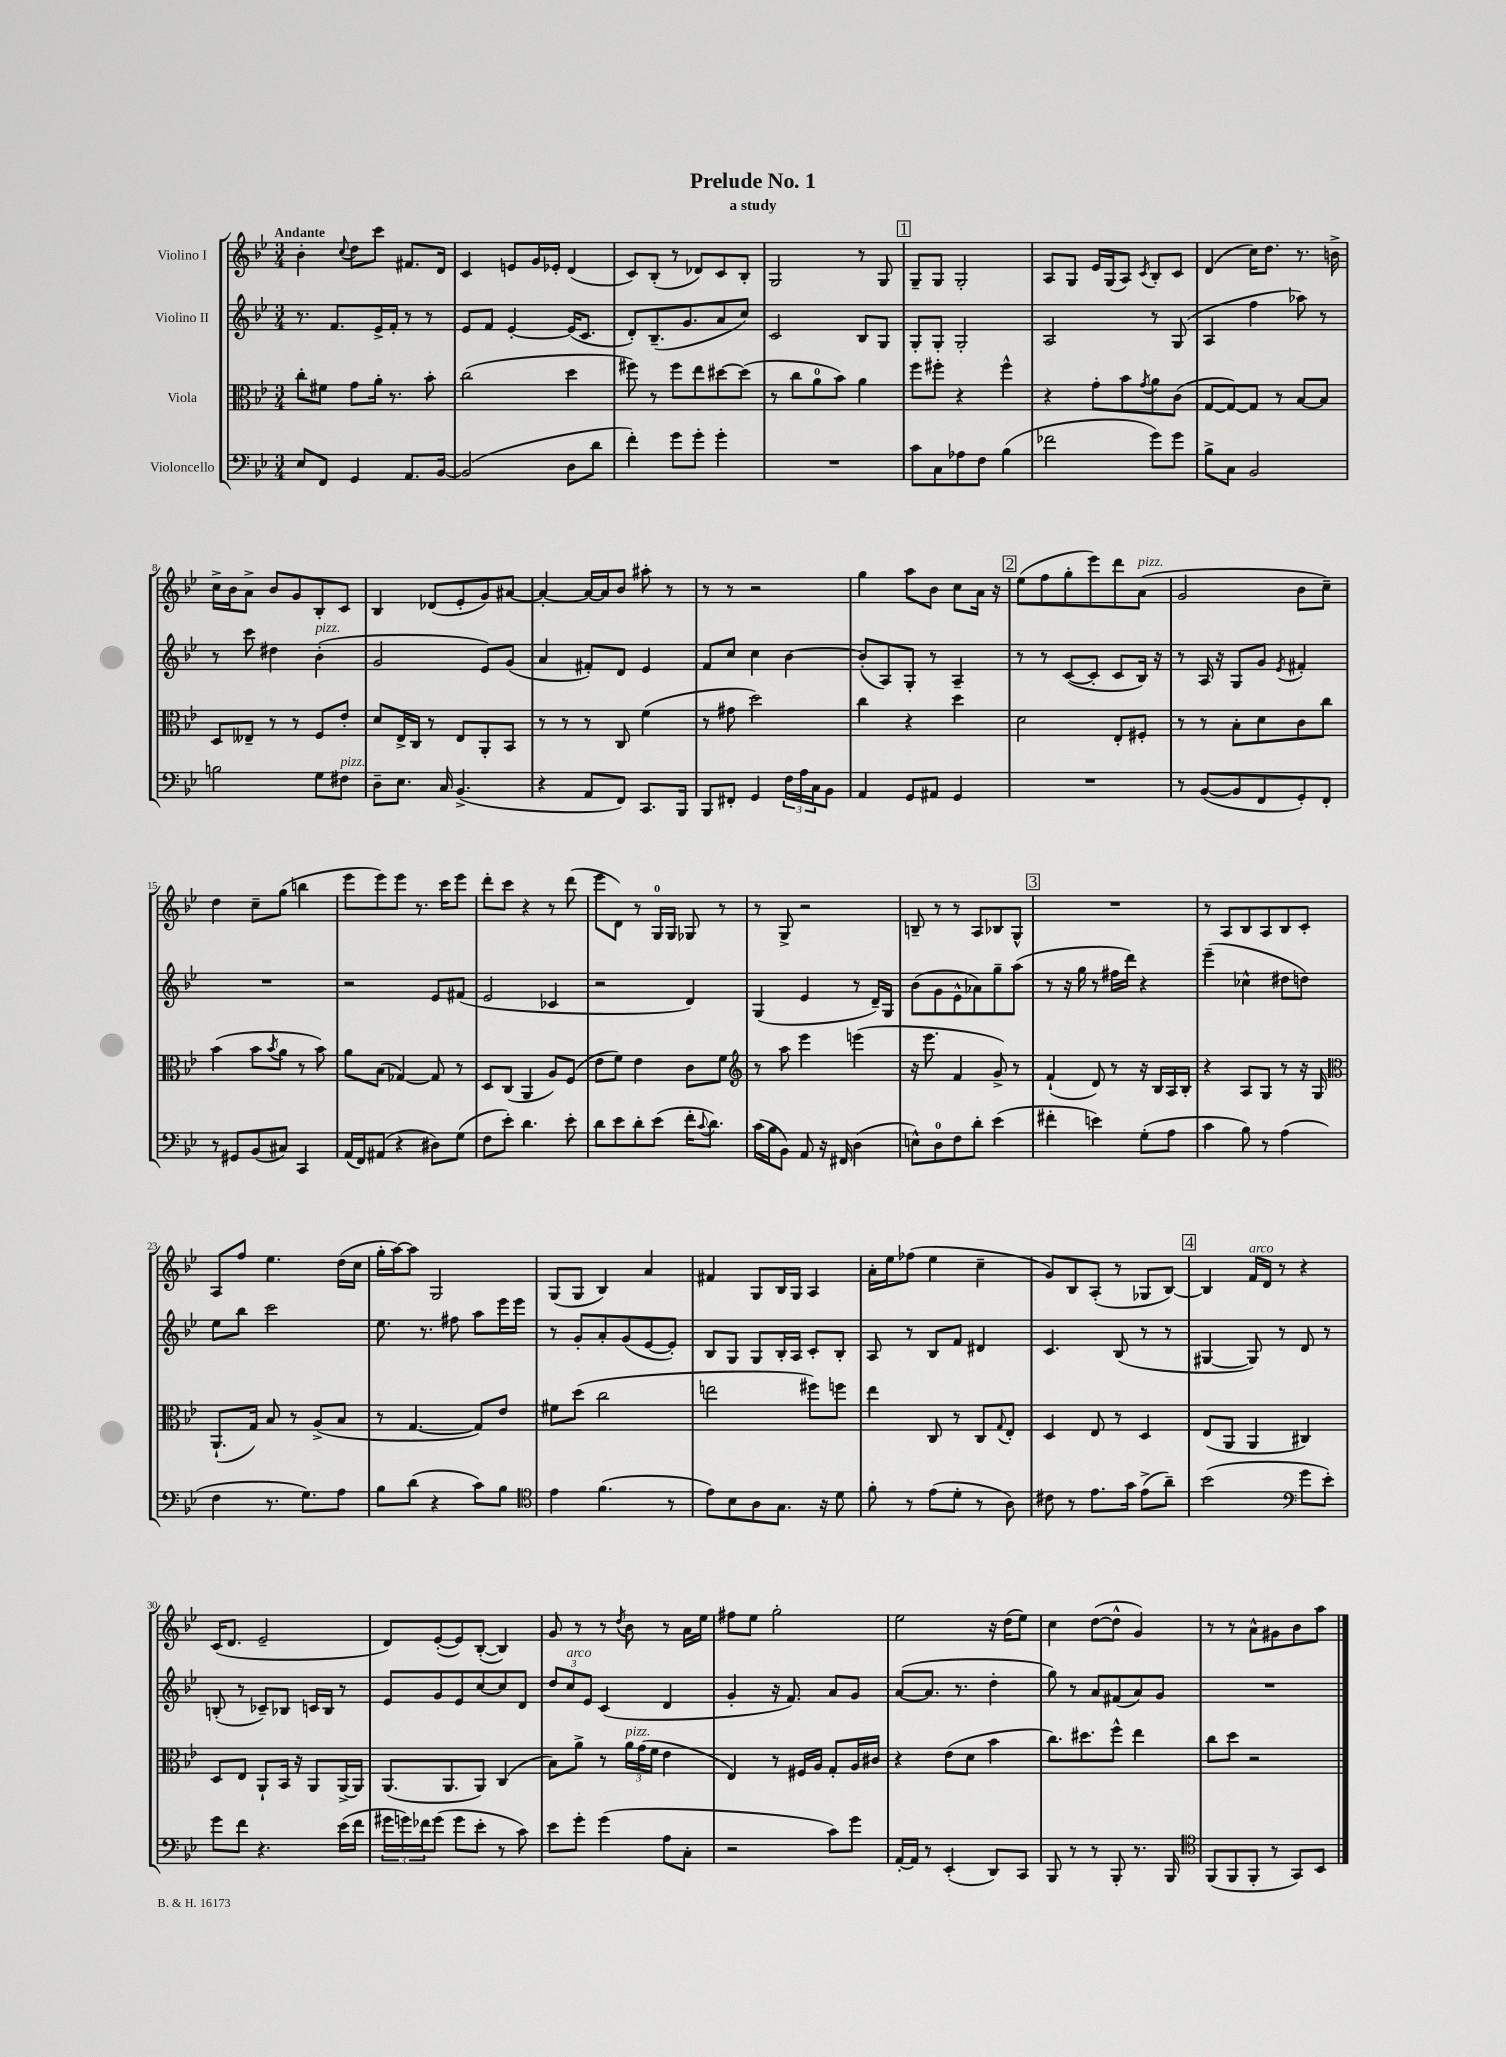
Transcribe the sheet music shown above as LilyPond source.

\header { title = "Prelude No. 1" subtitle = "a study" }
<<
\new StaffGroup <<
\new Staff = "s0" \with { instrumentName = "Violino I" } {
    \clef treble \key bes \major \numericTimeSignature \time 3/4 \tempo "Andante"
    bes'4-. \appoggiatura { c''8 } d''8 c'''8 fis'8. d'16 |
    c'4 e'8 g'16 ees'16-. d'4( |
    c'8) bes8-.( r8 des'8) c'8 bes8-. |
    g2 r8 g8 |
    \mark \markup { \box "1" } g8-- g8 g2-. |
    a8 g8 ees'16 g16( a8) \acciaccatura { c'8 } bes8-. c'8 |
    d'4( c''16) d''8. r8. b'16-> |
    c''16-> bes'16 a'8-> bes'8 g'8 bes8-. c'8 |
    bes4 des'8( ees'8-. g'8) ais'8~ |
    ais'4~-. ais'16~ ais'16 bes'8 ais''8-. r8 |
    r8 r8 r2 |
    g''4 a''8 bes'8 c''8 a'16 r16 |
    \mark \markup { \box "2" } ees''8( f''8 g''8-. ees'''8) d'''8 a'8^\markup { \italic "pizz." }( |
    g'2 bes'8 c''8--) |
    d''4 c''8-- g''8( b''4 |
    ees'''8 ees'''8) ees'''8 r8. c'''16 ees'''8 |
    d'''8-. c'''8 r4 r8 d'''8( |
    ees'''8 d'8) r8 g16-0 g16 ges8 r8 |
    r8 g8-> r2 |
    b8-- r8 r8 a8 bes8 g8-^ |
    \mark \markup { \box "3" } R2. |
    r8 a8 bes8 a8 bes8 c'8-. |
    a8 f''8 ees''4. d''16( c''16 |
    g''16-. a''16~) a''8 g2 |
    g8( g8 bes4) a'4 |
    fis'4 g8 bes16 g16 a4 |
    a'16-. ees''16 fes''8( ees''4 c''4-- |
    g'8) bes8 a8-.( r8 ges8 bes8~) |
    \mark \markup { \box "4" } bes4 f'16^\markup { \italic "arco" } d'16 r8 r4 |
    c'16( d'8. ees'2-- |
    d'8) ees'8~-.( ees'8) bes8~-.( bes4) |
    g'8 r8 r8 \acciaccatura { d''8 } bes'8 r8 a'16 ees''16 |
    fis''8 ees''8 g''2-. |
    ees''2 r16 d''16( ees''8) |
    c''4 d''8~( d''8-^ g'4) |
    r8 r8 a'8-^ gis'8 bes'8 a''8 \bar "|." |
}
\new Staff = "s1" \with { instrumentName = "Violino II" } {
    \clef treble \key bes \major \numericTimeSignature \time 3/4
    r8. f'8. ees'16-> f'16-. r8 r8 |
    ees'8 f'8 ees'4~-. ees'16( c'8. |
    d'8-.) bes8.--( g'8. a'8 c''8) |
    c'2 bes8 g8 |
    \mark \markup { \box "1" } g8-. g8-. g2-. |
    a2 r8 g8( |
    a4 f''4 aes''8) r8 |
    r8 c'''8 dis''4 bes'4-.^\markup { \italic "pizz." }( |
    g'2 ees'8) g'8( |
    a'4 fis'8-.) d'8 ees'4 |
    f'8 c''8 c''4 bes'4~ |
    bes'8-.( a8) g8-. r8 a4-- |
    \mark \markup { \box "2" } r8 r8 c'8~( c'8-. c'8 bes16) r16 |
    r8 a16 r16 g8 g'8 \acciaccatura { ees'8 } fis'4-. |
    R2. |
    r2 ees'8 fis'8( |
    ees'2 ces'4 |
    r2 d'4) |
    g4( ees'4 r8 d'16--) g16 |
    bes'8( g'8 ees'8-^ aes'8) g''8-- a''8( |
    \mark \markup { \box "3" } r8 r16 g''16 r8 fis''16 d'''16) r4 |
    ees'''4--( ces''4-^ dis''8 d''8) |
    ees''8 bes''8 c'''2 |
    ees''8. r8. fis''8 a''8 ees'''16 ees'''16 |
    r8 g'8-. a'8-. g'8( ees'8~ ees'8-.) |
    bes8 g8 g8 bes16-. a16 c'8-. bes8-. |
    a8 r8 bes8 f'8 dis'4 |
    c'4. bes8( r8 r8 |
    \mark \markup { \box "4" } gis4~ gis8) r8 d'8 r8 |
    b8-.( r8 ces'8--) bes8 c'16 bes16 r8 |
    ees'8 g'8 ees'8 c''8~ c''8 d'8 |
    \tuplet 3/2 { d''8 c''8^\markup { \italic "arco" } ees'8 } c'4( d'4 |
    g'4-. r16 f'8.) a'8 g'8 |
    a'8~( a'8. r8. d''4-. |
    g''8) r8 a'8 fis'8( a'8) g'8 |
    R2. \bar "|." |
}
\new Staff = "s2" \with { instrumentName = "Viola" } {
    \clef alto \key bes \major \numericTimeSignature \time 3/4
    c''8-. fis'8 g'8 a'16-. r8. bes'8-. |
    c''2( d''4 |
    fis''8) r8 fis''8 ees''8 dis''8~ dis''8( |
    r8 c''8 a'8-0 bes'8) a'4 |
    \mark \markup { \box "1" } f''8 fis''8-. r4 fis''4-^ |
    r4 g'8-. bes'8 \acciaccatura { g'8 } a'8 c'8( |
    g8~ g8~) g8 r8 bes8~ bes8 |
    d8 eeses8-- r8 r8 f8 ees'8-. |
    d'8 ees16-> c16 r8 ees8 a,8-. bes,8 |
    r8 r8 r8 c8 f'4( |
    r8 gis'8 d''2) |
    c''4 r4 d''4 |
    \mark \markup { \box "2" } d'2 ees8-. fis8-. |
    r8 r8 bes8-. d'8 c'8 c''8 |
    bes'4( bes'8 \acciaccatura { bes'8 } a'8 r8 bes'8) |
    a'8 bes8( ges4~) ges8 r8 |
    d8 c8( a,4 a8) f8( |
    ees'8 f'8) ees'4 c'8 f'8 |
    \clef treble r8 a''8 ees'''4 e'''4( |
    r16 ees'''8. f'4 g'8->) r8 |
    \mark \markup { \box "3" } f'4-!( d'8) r8 r16 bes16 a16 bes16-. |
    r4 a8 g8 r8 r16 g16 |
    \clef alto a,8.-!( g16) bes8 r8 a8->( bes8 |
    r8 g4.~ g8) ees'8 |
    fis'8 d''8( c''2 |
    e''2 fis''8) f''8 |
    ees''4 c8 r8 c8 \appoggiatura { g8 } ees8-. |
    d4 ees8 r8 d4 |
    \mark \markup { \box "4" } ees8( a,8 a,4 cis4) |
    d8 ees8 a,8-! bes,16 r16 a,8 a,16~-> a,16 |
    a,8.( a,8. a,8) c4( |
    bes8) a'8-> r8 \tuplet 3/2 { a'16^\markup { \italic "pizz." } g'16( f'16 } ees'4 |
    ees4) r8 fis16 a16 g8-. a16 cis'16 |
    r4 ees'8( d'8 bes'4 |
    c''8.) dis''8. f''8-^ ees''4 |
    c''8 d''8 r2 \bar "|." |
}
\new Staff = "s3" \with { instrumentName = "Violoncello" } {
    \clef bass \key bes \major \numericTimeSignature \time 3/4
    ees8 f,8 g,4 a,8. bes,16~ |
    bes,2( d8 d'8 |
    f'4-.) g'8 g'8-. g'4-. |
    R2. |
    \mark \markup { \box "1" } c'8 c8 aes8 f8 bes4( |
    fes'2 g'8) g'8 |
    bes8-> c8 bes,2 |
    b2 g8 fis8^\markup { \italic "pizz." } |
    d8-- ees8. c16 bes,4.->( |
    r4 a,8 f,8) c,8. bes,,16 |
    bes,,8 fis,8-. g,4 \tuplet 3/2 { f16 a16 c16 } bes,8 |
    a,4 g,8 ais,8 g,4 |
    \mark \markup { \box "2" } R2. |
    r8 bes,8~( bes,8 f,8 g,8-.) f,8-. |
    r8 gis,8 bes,8( cis8) c,4 |
    a,16( f,16) ais,8( r4 dis8) g8( |
    f8 ees'8-.) d'4. ees'8-. |
    d'8 ees'8 d'8-. ees'8( f'16-. \appoggiatura { c'8 } d'8.) |
    c'16( bes16 bes,8) a,8 r16 fis,16 d4( |
    e8-^) d8-0 f8 d'8-. ees'4( |
    \mark \markup { \box "3" } fis'4-. e'4) g8-.( a8 |
    c'4 bes8) r8 a4( |
    f4 r8. g8.) a8 |
    bes8 d'8( r4 c'8) bes8 |
    \clef tenor ees'4 f'4.( r8 |
    ees'8) bes8 a8 g8. r16 d'8 |
    f'8-. r8 ees'8( d'8-. r8 a8) |
    cis'8 r8 ees'8. g'16 ees'8->( a'8--) |
    \mark \markup { \box "4" } bes'2( \clef bass g'8 ees'8-.) |
    g'8 f'8 r4. ees'16( f'16 |
    \tuplet 3/2 { gis'16 g'16) fes'16 } g'8( g'8 ees'8-. r8 c'8) |
    ees'8 g'8-. g'4( a8 c8-. |
    r2 c'8) g'8 |
    a,16~-. a,16 r8 ees,4-.( d,8) c,8 |
    bes,,8 r8 r8 bes,,8-. r8. bes,,16 |
    \clef tenor f,8( f,8 f,8-. r8 g,8) bes,8 \bar "|." |
}
>>
>>
